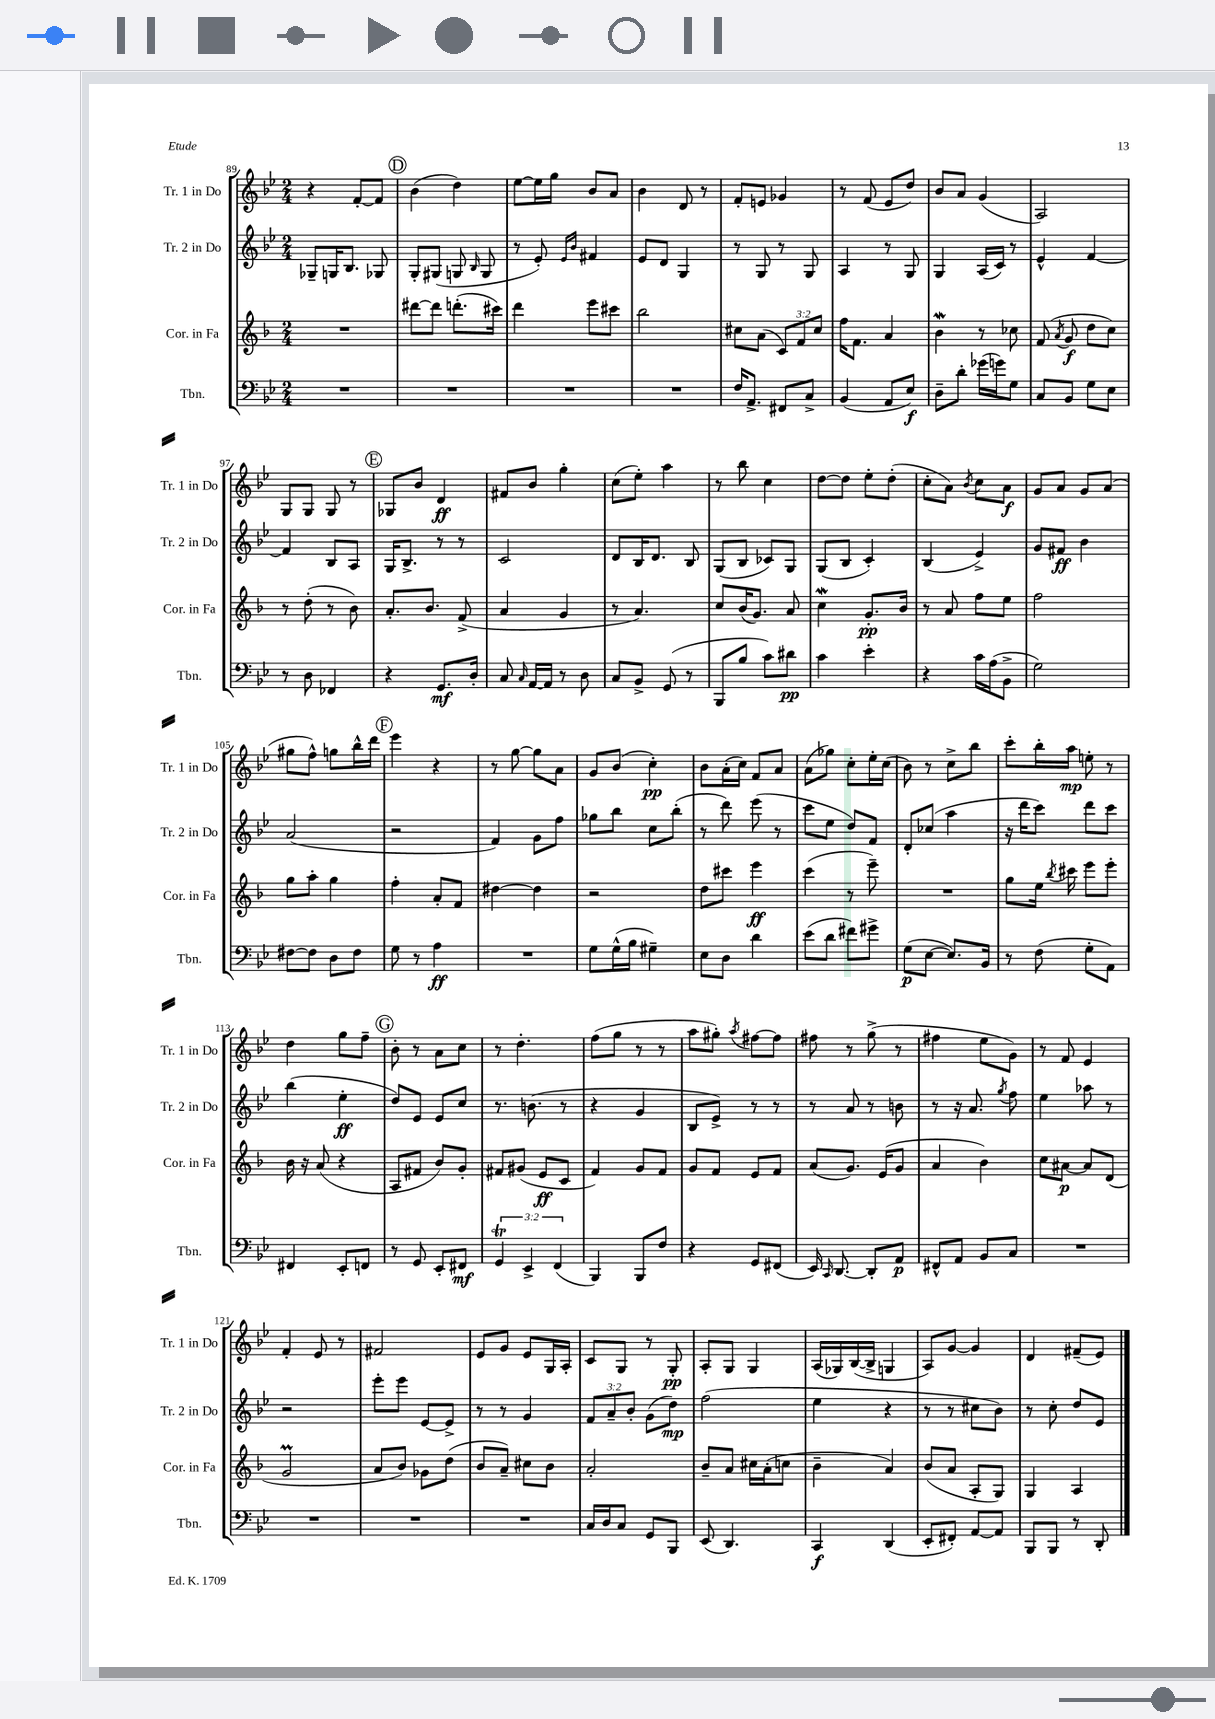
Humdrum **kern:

**kern	**kern	**kern	**kern
*staff4	*staff3	*staff2	*staff1
*clefF4	*clefG2	*clefG2	*clefG2
*k[b-e-]	*k[b-]	*k[b-e-]	*k[b-e-]
*M2/4	*M2/4	*M2/4	*M2/4
2r	2r	8G-~/L	4r
.	.	16G/K	.
.	.	8.B-/J	.
.	.	.	[8f'/L
.	.	8G-/	8f/]J
=	=	=	=
2r	[8ddd#\L	8G'/L	(4b-\
.	8ddd#\]J	(8G#/J	.
.	(8.ddd'\L	8G/	4dd\)
.	.	16qqB-/	.
.	.	8G/	.
.	16ccc#\Jk)	.	.
=	=	=	=
2r	4ddd\	8r	[8ee-\L
.	.	8e-'/)	16ee-\]L
.	.	.	16gg\JJ
.	.	16qqe-/LL	.
.	.	16qqb-/JJ	.
.	8eee\L	4f#/	8b-/L
.	8ccc#\J	.	8a/J
=	=	=	=
2r	2bb-\	8e-/L	4b-\
.	.	8d/J	.
.	.	4G/	8d/
.	.	.	8r
=	=	=	=
16F/LK	8cc#\L	8r	8f'/L
8.AA^/J	.	.	.
.	(8a\J	8G/	8e/J
8FF#/L	12c/L)	8r	4g-/
.	12f/	.	.
8C^/J	.	8G/	.
.	12cc#/J	.	.
=	=	=	=
(4BB-/	16ff\LK	4A/	8r
.	8.f\J	.	.
.	.	.	(8f/
8AA/L	4a/	8r	8e-/L
8E-/J)	.	8G/	8dd/J)
=	=	=	=
8D~\L	4b-\	4G/	8b-/L
8d'\J	.	.	8a/J
(16g-\LL	8r	(16A/LL	(4g/
16g\J)	.	16c/JJ)	.
8G\J	8cc-\	8r	.
=	=	=	=
8C/L	(8f/	4e-^^/	2A/)
.	8qa/	.	.
8BB-/J	8g/	.	.
8G\L	8dd\L	[4f/	.
8E-\J	8cc\J)	.	.
=	=	=	=
8r	8r	4f/]	8G/L
8D\	(8dd'\	.	8G/J
4FF-/	8r	8B-/L	8G/
.	8b-\)	8A/J	8r
=	=	=	=
4r	8.a'/L	16G/LK	8G-/L
.	.	8.B-^/J	.
.	.	.	8b-/J
.	8.b-/J	.	.
8.GG/L	.	8r	4d/
.	(8f^/	8r	.
16D'/Jk	.	.	.
=	=	=	=
8C/	4a/	2c/	8f#/L
16qqC/	.	.	.
[16AA/LL	.	.	8b-/J
16AA/]JJ	.	.	.
8r	4g/	.	4gg'\
8D\	.	.	.
=	=	=	=
8C/L	8r	8d/L	(8cc\L
8BB-^/J	4.a/)	16B-/K	8ee-'\J)
.	.	8.d/J	.
(8GG/	.	.	4aa\
8r	.	8B-/	.
=	=	=	=
8BBB-/L	8cc/L	(8G/L	8r
8B-/J	(16b-/K	8B-/J	8bb-\
.	8.g/J)	.	.
8c\L)	.	8c-/L)	4cc\
8d#\J	8a/	8G/J	.
=	=	=	=
4c\	4cc\	(8G/L	[8dd\L
.	.	8B-/J	8dd\]J
4e-'\	8.g'/L	4c'/)	8ee-'\L
.	.	.	(8dd'\J
.	16b-/Jk	.	.
=	=	=	=
4r	8r	(4B-/	8cc'\L
.	8a/	.	8a\J)
.	.	.	8qb-/
16c\LL	8ff\L	4e-^/)	8cc\L
(16A\J	.	.	.
8BB-^\J	8ee\J	.	8a\J
=	=	=	=
2G\)	2ff\	8g/L	8g/L
.	.	8f#/J	8a/J
.	.	4b-\	8g/L
.	.	.	(8a/J
=	=	=	=
[8F#\L	8gg\L	(2a/	8gg#\L
8F#\]J	8aa'\J	.	8ff^^\J)
8D\L	4gg\	.	8gg\L
8F#\J	.	.	16bb-^^\L
.	.	.	16ddd\JJ
=	=	=	=
8G\	4ff'\	2r	4eee-\
8r	.	.	.
4A\	8a'/L	.	4r
.	8f/J	.	.
=	=	=	=
2r	[4dd#\	4f/)	8r
.	.	.	[8gg\
.	4dd#\]	8g\L	8gg\]L
.	.	8ff\J	8a\J
=	=	=	=
8G\L	2r	8gg-\L	8g/L
(16G^^\L	.	8bb-\J	(8b-/J
16B-\JJ	.	.	.
4G#~\)	.	8cc\L	4cc'\)
.	.	(8bb-'\J	.
=	=	=	=
8E-\L	8dd\L	8r	8b-\L
8D\J	8ccc#\J	8ddd\)	(16a'\L
.	.	.	16cc\JJ)
4d\	4eee\	(8eee-\	8f/L
.	.	8r	8a/J
=	=	=	=
(8e-\L	(4ccc\	8ccc\L	(8a\L
8d\J	.	8ee-\J	8gg-\J)
8f#\L)	8r	8dd/L)	8cc'\L
8g#^\J	8eee~\)	8f/J	16ee-'\L
.	.	.	(16cc\JJ
=	=	=	=
(8G\L	2r	8d'/L	8b-\)
[8E-\J	.	(8cc-/J	8r
8.E-/]L)	.	4aa\	8cc^\L
.	.	.	8bb-\J
16BB-/Jk	.	.	.
=	=	=	=
8r	8gg\L	16r	8ccc'\L
.	.	16ddd\LK	.
(8F\	16ee\Jk	8ccc\J)	16bb-'\L
.	8qbb-/	.	.
.	16ccc#\	.	16aa\JJ
8G'\L	8eee\L	8ddd\L	8ee'\
8AA\J)	8eee'\J	8ccc\J	8r
=	=	=	=
4FF#/	16b-\	(4bb-\	4dd\
.	16r	.	.
.	(8a/	.	.
8EE-'/L	4r	4ee-'\	8gg\L
8FF/J	.	.	8ff~\J
=	=	=	=
8r	8A/L	8dd/L)	8b-'\
8GG/	8f#/J	8e-/J	8r
8EE-'/L	8b-/L)	8e-/L	8a\L
8FF#/J	8g'/J	8cc/J	8cc\J
=	=	=	=
6GG/	8f#/L	8.r	8r
.	(8g#/J	.	4.dd'\
6EE-^/	.	.	.
.	.	(8.b\	.
.	8e/L	.	.
(6FF/	.	.	.
.	8c/J	8r	.
=	=	=	=
4BBB-/)	4f/)	4r	(8ff\L
.	.	.	8gg\J
8BBB-/L	8g/L	4g/	8r
8F/J	8f/J	.	8r
=	=	=	=
4r	8g/L	8B-/L	8aa\L
.	8f/J	8e-^/J)	8gg#'\J)
.	.	.	8qaa/
8GG/L	8e/L	8r	[8ff#\L
(8FF#/J	8f/J	8r	8ff#\]J
=	=	=	=
16EE-/)	(8a/L	8r	8ff#\
16qqCC/	.	.	.
[8.DD/	.	.	.
.	8.g/J)	8a/	8r
8DD'/]L	.	8r	(8gg^\
.	(16e/LK	.	.
8AA/J	8g/J	8b\	8r
=	=	=	=
8FF#^^/L	4a/	8r	4ff#\
8AA/J	.	16r	.
.	.	8.a/	.
8BB-/L	4b-\)	.	8ee-\L
.	.	8qgg/	.
8C/J	.	8ff\	8g\J)
=	=	=	=
2r	8cc\L	4ee-\	8r
.	[8a#\J	.	8f/
.	8a#/]L	8aa-\	4e-/
.	(8d/J	8r	.
=	=	=	=
2r	2g/	2r	4f'/
.	.	.	8e-/
.	.	.	8r
=	=	=	=
2r	8a/L	8eee-'\L	2f#/
.	8b-/J)	8eee-\J	.
.	8g-\L	[8e-/L	.
.	(8dd\J	8e-^/]J	.
=	=	=	=
2r	8b-/L	8r	8e-/L
.	8a~/J)	8r	8g/J
.	8cc#\L	4g/	8e-/L
.	8b-\J	.	16G/L
.	.	.	16A'/JJ
=	=	=	=
16C/LL	2a'/	12f/L	8c/L
16D/J	.	.	.
.	.	12a~/	.
8C/J	.	.	8G/J
.	.	12b-'/J	.
8GG/L	.	(8g\L	8r
8BBB-/J	.	8dd\J)	8G'/
=	=	=	=
(8EE-/	8b-~/L	(2ff\	8A'/L
4.DD/)	8a/J	.	8G/J
.	16cc#\LL	.	4G/
.	(16a'\J	.	.
.	8cc\J	.	.
=	=	=	=
4CC/	4b-~\	4ee-\	(16A/LL
.	.	.	16G-/)
.	.	.	([16B-/
.	.	.	16B-^/]JJ
(4DD/	4a/)	4r	4G/
=	=	=	=
8EE-'/L	(8b-/L	8r	8A/L)
8FF#'/J)	8a/J	8r	[8g/J
[8AA/L	8A'/L	8cc#\L	4g/]
8AA/]J	8G/J)	8b-\J)	.
=	=	=	=
8BBB-/L	4G/	8r	4d/
8BBB-/J	.	8cc'\	.
8r	4A/	8dd/L	(8f#~/L
8DD'/	.	8e-/J	8e-/J)
==	==	==	==
*-	*-	*-	*-
